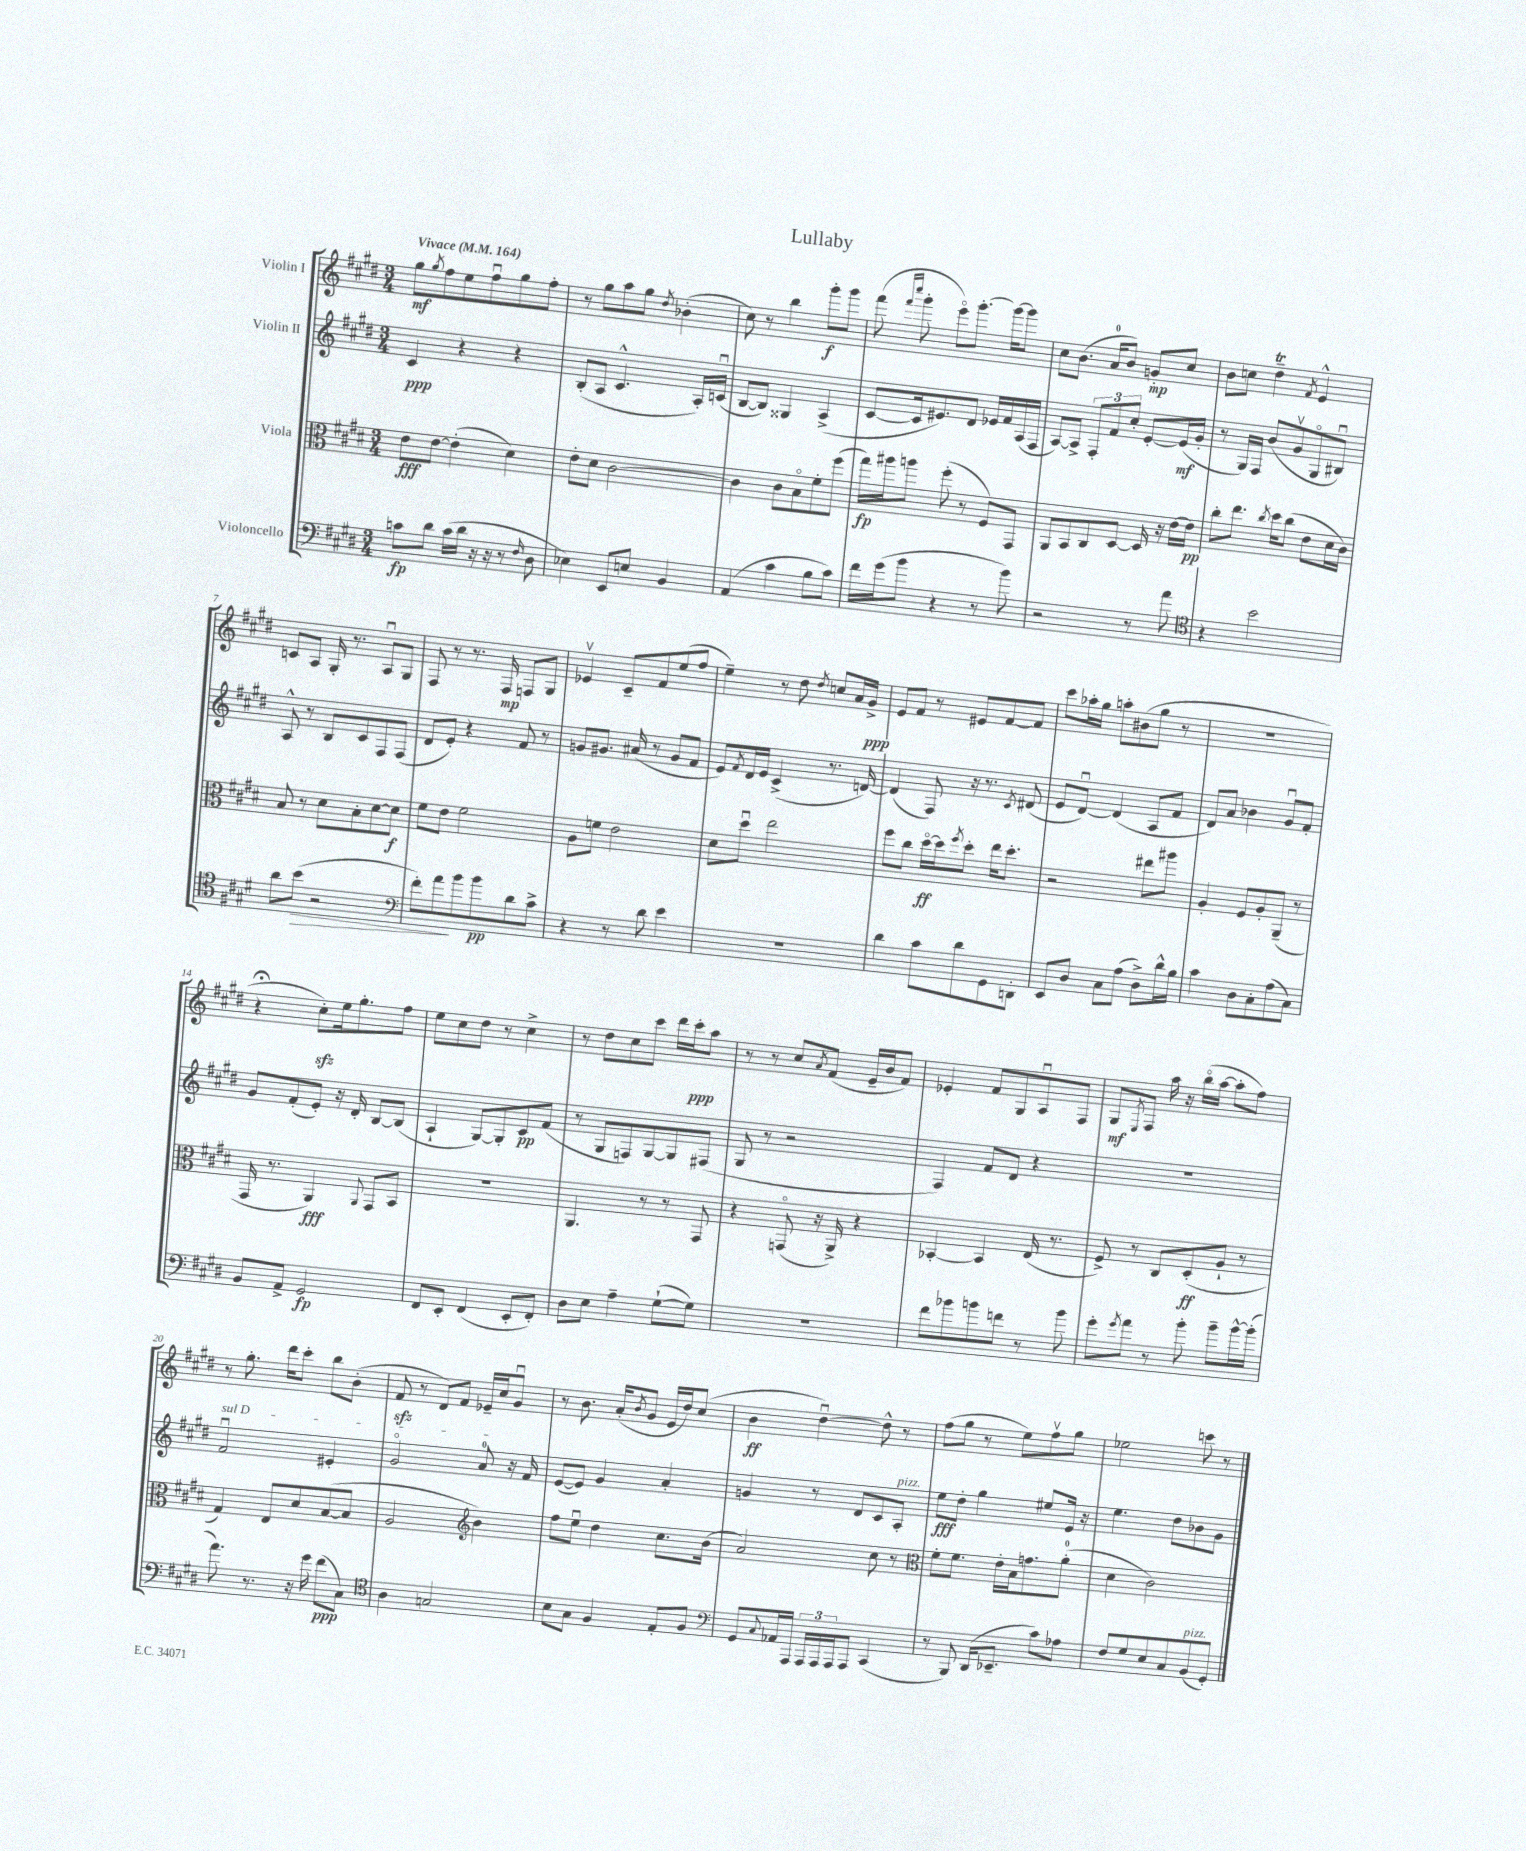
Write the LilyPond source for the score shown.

\header { title = "Lullaby" }
<<
\new StaffGroup <<
\new Staff = "s0" \with { instrumentName = "Violin I" } {
    \clef treble \key e \major \numericTimeSignature \time 3/4 \tempo "Vivace" 4 = 164
    gis''8\mf \acciaccatura { gis''8 } fis''8 e''8 fis''8\downbow gis''8 fis''8-. |
    r8 gis''8 a''8 gis''8 \acciaccatura { dis''8 } bes'4-.( |
    cis''8) r8 b''4 gis'''8-.\f gis'''8 |
    fis'''8( \grace { fis'''16 cis''''16 } gis'''8-. e'''8\flageolet) gis'''8.~-. gis'''16~ gis'''8 |
    cis''8 b'8.( a'16-0 b'8) g'8-.\mp cis''8 |
    b'8 c''8 dis''4--\trill \acciaccatura { fis'8 } e'4-^ |
    c'8 a8 gis16-. r8. a8\downbow gis8 |
    fis8 r8 r8. fis16\mp f8 gis8 |
    ees'4\upbow cis'8-- fis'8 e''8( fis''8 |
    e''4--) r8 dis''8 \acciaccatura { dis''8 } c''8 a'16 gis'16->\ppp |
    e'8 fis'8 r8 eis'8 fis'8~ fis'8 |
    cis'''8 aes''16-. gis''16 a''8-. bis'8( gis''8 r8 |
    R2. |
    r4\fermata cis''8-.\sfz) e''16 gis''8.-. fis''8 |
    e''8 cis''8 dis''8 r8 cis''4-> |
    r8 dis''8 cis''8 cis'''8 dis'''16 cis'''16-.\ppp a''8 |
    r8 r8 cis''8 \acciaccatura { a'8 } fis'8( e'16-- b'16 fis'8) |
    ees'4-. fis'8 gis8 a8\downbow fis8 |
    gis8\mf \acciaccatura { e8 } fis8 a''16 r16 b''16\flageolet( a''16~ a''8-. fis''8) |
    r8 gis''8.-. dis'''16 cis'''8-. b''8 b'8-.( |
    fis'8\sfz r8 dis'8) fis'8 ees'16-- cis''16 gis'8\downbow |
    r8 b'8. a'16-.( \acciaccatura { b'8 } gis'8 e'16 dis''16) cis''8( |
    b'4\ff dis''4~\downbow) dis''8-^ r8 |
    fis''8( gis''8 r8 e''8) fis''8\upbow gis''8 |
    ees''2 c'''8 r8 \bar "|." |
}
\new Staff = "s1" \with { instrumentName = "Violin II" } {
    \clef treble \key e \major \numericTimeSignature \time 3/4
    cis'4\ppp r4 r4 |
    b8-.( a8 cis'4.-^ a16-.) c'16\downbow( |
    b8~ b8) gisis4 a4->( |
    cis'8~ cis'16 eis'8.) dis'8 ees'16 fis'16 a16( fis16 |
    a8~) a8-> \tuplet 3/2 { fis8-. fis'8 cis''8-. } e'8~-. e'16\mf( gis'16-. |
    r8 gis16) fis16 b'8( gis'8\upbow gis8\flageolet bis8\downbow) |
    a8-^ r8 b8 cis'8 fis8 fis8( |
    dis'8 e'8-.) r4 fis'8 r8 |
    g'8 gis'8. ais'16( r8 gis'8 fis'8 |
    e'8) \acciaccatura { fis'8 } dis'16 e'16 cis'4->( r8. d'16~) |
    d'4( fis8) r16 r8. \acciaccatura { cis'8 } dis'8( |
    e'8 dis'8~\downbow) dis'4( a8 fis'8 |
    dis'8) a'8 bes'4 gis'8\downbow fis'8-. |
    gis'8 fis'8-.( e'8-.) r16 dis'16-. b8~ b8( |
    a4-! gis8~) gis8-. cis'8\pp fis'8( |
    r8 gis8 f8) gis8~ gis8 fis8( |
    gis8 r8 r2 |
    fis4) fis'8 dis'8 r4 |
    R2. |
    \once \override TextSpanner.bound-details.left.text = \markup { \italic "sul D" } fis'2\downbow\startTextSpan eis'4-. |
    gis'2\flageolet a'8-0\stopTextSpan r16 fis'16 |
    e'8~( e'8) gis'4 a'4-. |
    g'4 r8 dis'8 cis'8 a8-.^\markup { \italic "pizz." } |
    e''8\fff dis''8-. gis''4 eis''8 e'16 r16 |
    e''4. dis''8 bes'8 gis'8 \bar "|." |
}
\new Staff = "s2" \with { instrumentName = "Viola" } {
    \clef alto \key e \major \numericTimeSignature \time 3/4
    e'8\fff e'8~ e'4-.( dis'4) |
    e'8-. dis'8 cis'2~ |
    cis'4 cis'8 b8\flageolet fis'8-. fis''8( |
    gis''16\fp) ais''16 a''8 fis''8-.( r8 fis8) gis,8 |
    a,8 b,8 cis8 dis8~ dis16 r16 e'16~ e'16\pp |
    cis''8-. e''8. \acciaccatura { cis''8 } dis''16 cis''8( e'8 dis'16 cis'16) |
    b8 r8 dis'8 b8-. dis'8~ dis'8\f |
    fis'8 e'8 fis'2 |
    a8 f'8 e'2 |
    dis'8 dis''8\downbow e''2 |
    fis''8 cis''8 dis''16~\flageolet\ff dis''16 \acciaccatura { fis''8 } dis''8-. e''16 dis''8.-. |
    r2 eis''8 ais''8 |
    a4-. fis8 a8-. a,8--( r8 |
    gis,16 r8. a,4\fff) \appoggiatura { a,8 } gis,8 b,8 |
    R2. |
    a,4. r8 r8 gis,8 |
    r4 g,8\flageolet( r16 a,16->) r4 |
    bes,4~-. bes,4 e16( r8. |
    fis8->) r8 cis8 dis8-.\ff( a8-! r8 |
    gis4) e8 dis'8 b8~( b8 |
    a2 \clef treble b'4) |
    fis''8 e''8\downbow dis''4 cis''8. b'16( |
    a'2) cis''8 r8 |
    \clef alto fis'8-. fis'8. e'16-. b16 g'8. a'8-0-.( |
    dis'4 cis'2) \bar "|." |
}
\new Staff = "s3" \with { instrumentName = "Violoncello" } {
    \clef bass \key e \major \numericTimeSignature \time 3/4
    c'8\fp dis'8 c'16( dis'16 r16 r16 r8 \grace { fis16 } dis8 |
    ees4) e,8 e8 b,4 |
    a,4( cis'4 b8 cis'8) |
    fis'16 gis'16( b'8 r4 r8 b'8) |
    r2 r8 a'8 |
    \clef tenor r4 b'2 |
    a'8 b'8\>( r2 |
    \clef bass fis'8-.) a'8\! b'8 b'8\pp dis'8 cis'8-> |
    r4 r8 dis'8 e'4 |
    R2. |
    dis'4 cis'8 dis'8 gis,8 d,8-. |
    e,8 dis8 cis8 a8( dis8->) dis'16-^ b16 |
    cis'4 dis8 cis8-. a8( cis8) |
    b,8 a,8-> gis,2\fp |
    fis,8 e,8-. fis,4( e,8-. fis,8-.) |
    dis8 e8 a4-- gis8~-!( gis8) |
    R2. |
    fis'8 bes'8 b'8 f'8 r8 b'8 |
    gis'8-. \acciaccatura { gis'8 } a'8 r8 b'8-. b'8-- b'16~-^ b'16-.( |
    a'8.) r8. r16 gis'16 fis'8\ppp( cis8) |
    \clef tenor a4 g2 |
    b8 gis8 fis4 e8-. fis8 |
    \clef bass gis,8 \appoggiatura { cis8 } aes,16 a,,16 \tuplet 3/2 { a,,16 a,,16 a,,16 } a,,8 cis,4( |
    r8 b,,8) dis,16( ees,8.-- cis'8) aes8 |
    fis8 gis8 e8 cis8 b,8^\markup { \italic "pizz." }( gis,8-.) \bar "|." |
}
>>
>>
